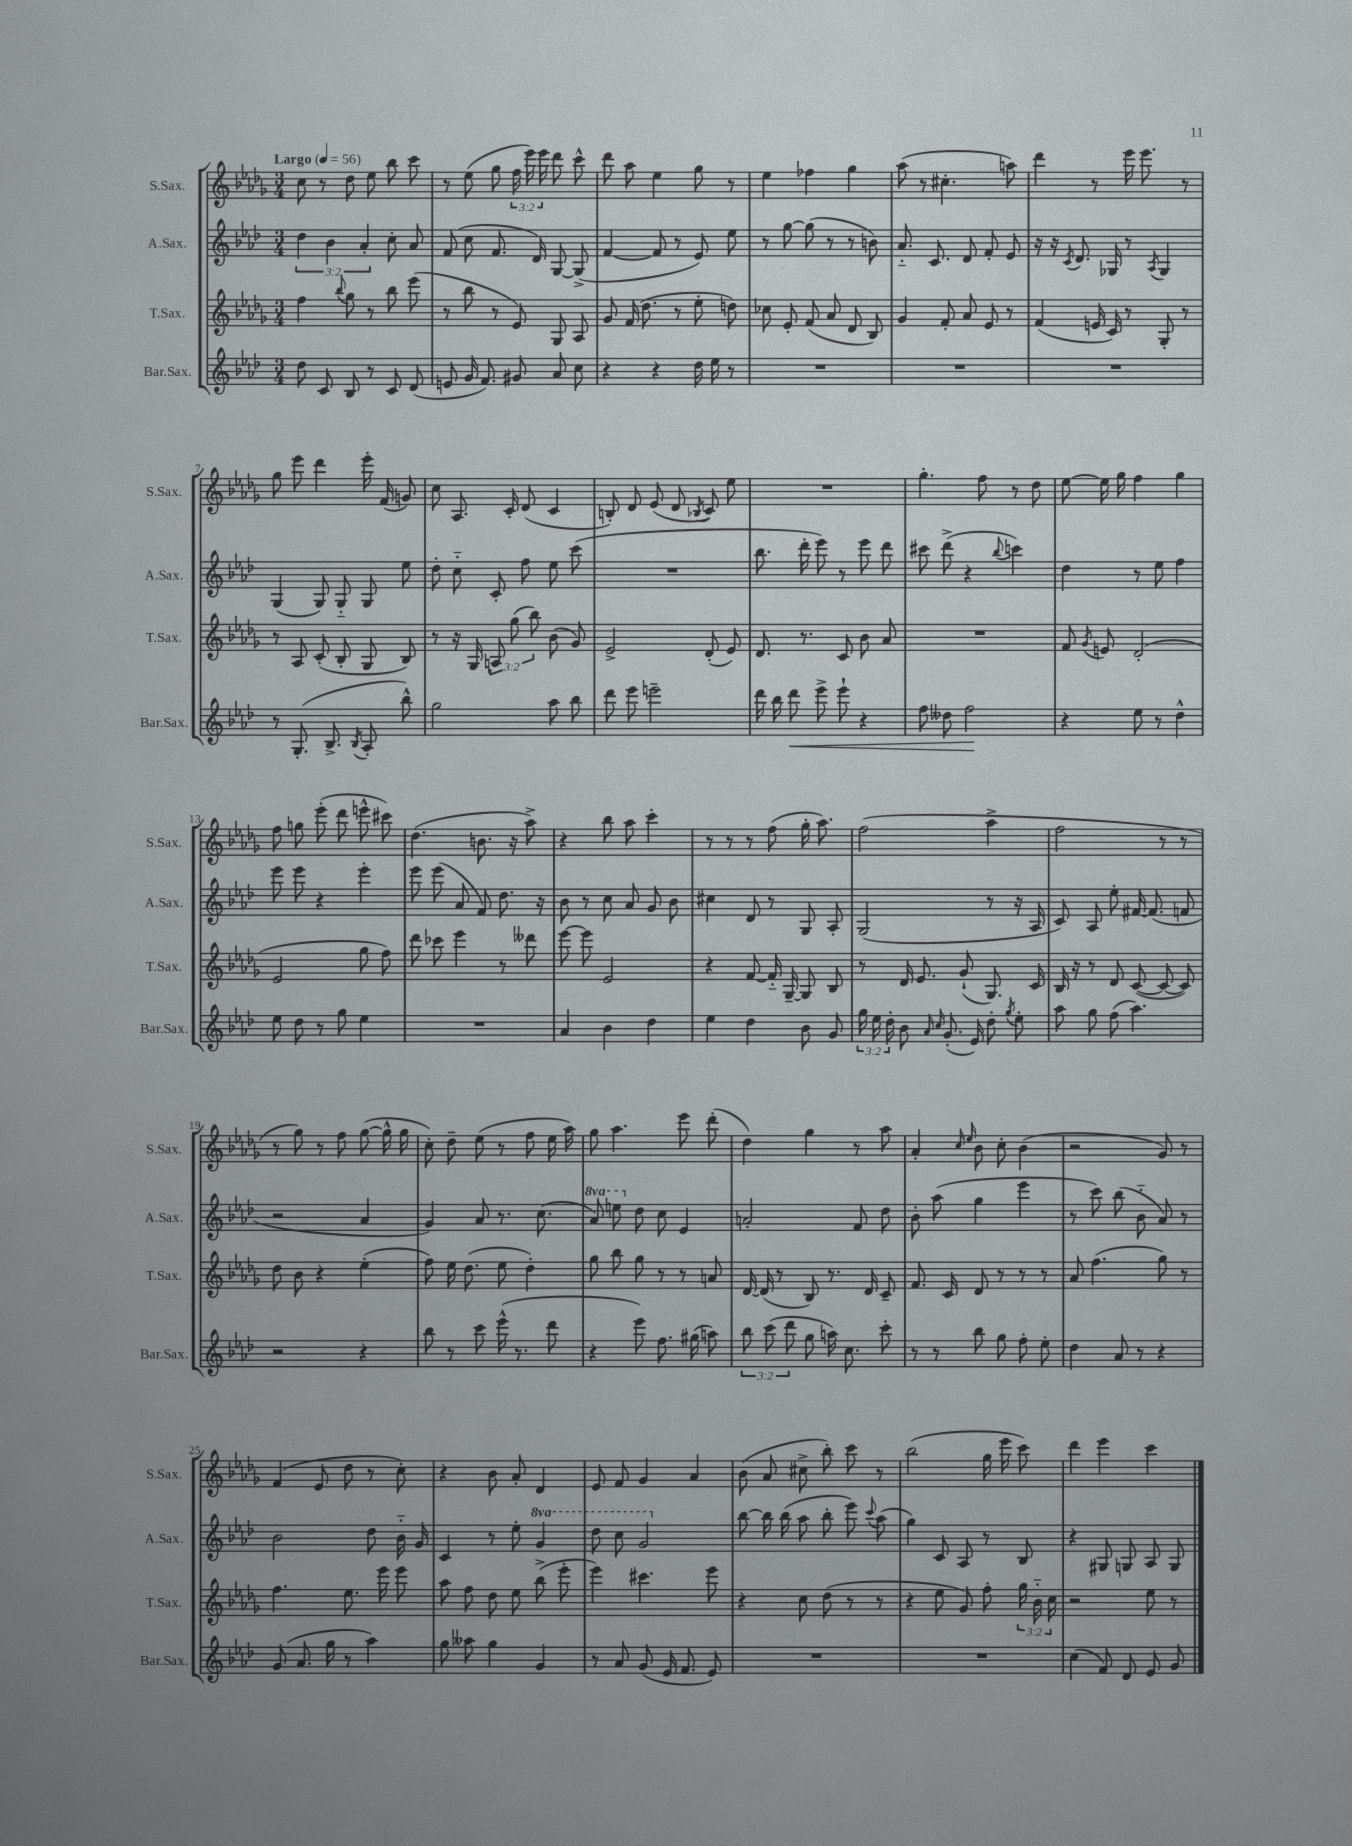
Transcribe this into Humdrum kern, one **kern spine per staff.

**kern	**kern	**kern	**kern
*staff4	*staff3	*staff2	*staff1
*clefG2	*clefG2	*clefG2	*clefG2
*k[b-e-a-d-]	*k[b-e-a-d-g-]	*k[b-e-a-d-]	*k[b-e-a-d-g-]
*M3/4	*M3/4	*M3/4	*M3/4
*MM56	*MM56	*MM56	*MM56
8dd-	4ff	6dd-	8cc
8c	.	.	8r
.	.	6b-	.
.	8qqbb-	.	.
8B-	8gg-	.	8dd-
.	.	6a-'	.
8r	8r	.	8ee-
8c	8bb-	8cc'	8bb-
(8d-	(8eee-	8a-	8ccc
=	=	=	=
8e	8r	(8f	8r
16g	8bb-	8cc	(8ee-
8.f)	.	.	.
.	8r	8.f	8gg-
8g#	8e-)	.	24ff
.	.	.	24eee-)
.	.	16d-)	.
.	.	.	24eee-
8a-	8G-	[8G	8ddd-
8cc	8A-	(8G^]	8ccc^^
=	=	=	=
4r	8g-	[4f	8ddd-
.	(16f	.	8aa-
.	8.dd-	.	.
4r	.	8f]	4ee-
.	8r	8r	.
16dd-	8ee-'	8e-)	8gg-
16ee-	.	.	.
8r	8dd)	8ee-	8r
=	=	=	=
2.r	8cc-	8r	4ee-
.	8e-'	[8gg	.
.	(8f	(8gg]	4ff-
.	8a-	8r	.
.	8d-	8r	4gg-
.	8B-)	8b)	.
=	=	=	=
2.r	4g-	8.a-'~	(8aa-
.	.	.	8r
.	.	8.c	.
.	8f'	.	4.cc#'
.	8a-	8d-	.
.	8e-	8f'	.
.	8r	8e-	8aa)
=	=	=	=
2.r	(4f	16r	4ddd-
.	.	16r	.
.	.	8qc	.
.	.	8.d-	.
.	16e	.	8r
.	16c)	16G-	.
.	8r	8r	16eee-
.	.	.	8.eee-
.	.	8qA-	.
.	8G-'	4G-	.
.	8r	.	8r
=	=	=	=
8r	8r	(4G	8gg-
(8.G'	8A-	.	8eee-
.	(8c'	8G)	4ddd-
8.B-^	.	.	.
.	8B-'	8G'~	.
8qB-	.	.	.
8A-'	8G-	8G	16eee-'
.	.	.	(16f
8bb-^^)	8B-)	8ee-	8g)
=	=	=	=
2gg	8r	8dd-'	8cc
.	16r	8cc'~	8.A-
.	16G-	.	.
.	12A	8c'	.
.	.	.	16c'
.	(12gg-	.	.
.	.	8ff	(8d-
.	12bb-)	.	.
8aa-	(8b-	8ee-	4c
8bb-	8g-)	(8ccc	.
=	=	=	=
8ddd-	2e-^	2.r	8B')
8eee-	.	.	8d-
2eee~	.	.	(8e-
.	.	.	8d-
.	.	.	8qB-
.	(8d-'	.	8c)
.	8e-)	.	8ee-
=	=	=	=
16ddd-	8.d-	8.bb-	2.r
16bb-	.	.	.
8ddd-	.	.	.
.	8.r	16ddd-'	.
8eee-^	.	8eee-)	.
8eee-`	8c	8r	.
4r	8b-	8eee-	.
.	8a-	8ddd-	.
=	=	=	=
8ff	2.r	8ccc#	4.gg-'
8dd--	.	(8ddd-^	.
2ff	.	4r	.
.	.	.	8ff
.	.	8qqbb-	.
.	.	4ccc)	8r
.	.	.	8dd-
=	=	=	=
4r	8f	4dd-	[8ee-
.	8qg-	.	.
.	8e	.	16ee-]
.	.	.	16gg-
8ee-	(2d-'	8r	4ff
8r	.	8ee-	.
4dd-^^	.	4ff	4gg-
=	=	=	=
8ee-	2e-	8eee-	8ff
8dd-	.	8eee-	8gg
8r	.	4r	(8eee-'
8gg	.	.	8ddd-
4ee-	8gg-	4eee-'	8eee^^
.	8ff)	.	8ccc#)
=	=	=	=
2.r	8ddd-	8eee-	(4.dd-
.	8ccc-	(8eee-	.
.	4eee-	8a-	.
.	.	8f)	8.b
.	8r	8.dd-	.
.	.	.	16r
.	8ddd--	.	8aa-^)
.	.	16r	.
=	=	=	=
4a-	[8eee-	8b-	4r
.	8eee-]	8r	.
4b-	2e-	8cc	8bb-
.	.	8a-	8aa-
4dd-	.	8g	4ccc'
.	.	8b-	.
=	=	=	=
4ee-	4r	4cc#	8r
.	.	.	8r
4dd-	[8f	8d-	8r
.	16f'~]	8r	(8ff
.	[16G-~	.	.
8b-	8G-]	8G	16gg-'
.	.	.	8.aa-)
8g	8B-	8A-'	.
=	=	=	=
24gg	8r	(2G	(2ff
24ee-	.	.	.
24dd-'	.	.	.
8b-	16d-	.	.
.	8.e-	.	.
16qqa-	.	.	.
16qqcc	.	.	.
(8.g'	.	.	.
.	(8g-`	.	.
16e-)	.	.	.
8dd-'	8.G-)	8r	4aa-^
8qgg	.	.	.
8ee-'	.	16r	.
.	16c	16A-	.
=	=	=	=
8aa-	16B-	8c)	2ff
.	16r	.	.
8gg	8r	8A-	.
(8ff	8d-	8ee-'	.
4.aa-)	([8c	[16f#	.
.	.	(8.f#]	.
.	8c_	.	8r
.	8c])	8f	8r
=	=	=	=
2r	8dd-	2r	8r
.	8b-	.	8gg-)
.	4r	.	8r
.	.	.	8ff
4r	(4ee-'	4a-	([8gg-
.	.	.	16gg-^^]
.	.	.	16gg-
=	=	=	=
8bb-	8ff)	4g)	8cc')
8r	16ee-	.	8dd-~
.	(8.dd-	.	.
8ccc	.	8a-	(8ee-
(16eee-^^	8ee-	8.r	8r
8.r	.	.	.
.	4dd-')	.	8ff
.	.	(8.cc	.
8ddd-	.	.	16ee-
.	.	.	16aa-)
=	=	=	=
4r	8gg-	8aa-)	8gg-
.	8bb-	8eee	4.aa-
8eee-)	8gg-	8dd-	.
8.ff	8r	8cc	.
.	8r	4e-	8eee-
(16gg#	.	.	.
8aa)	8a	.	(8ddd-'
=	=	=	=
12bb-	[16d-	2a'	4dd-)
.	(16d-]	.	.
(12ccc	.	.	.
.	8r	.	.
12ddd-	.	.	.
8gg	8B-)	.	4gg-
16aa)	8.r	.	.
8.cc	.	.	.
.	.	8f	8r
.	16d-	.	.
8ccc'	8c~	8dd-	8aa-
=	=	=	=
8r	8.f	8b-'	4a-'
8r	.	(8aa-	.
.	16c	.	.
.	.	.	16qqcc
.	.	.	16qqee-
8bb-	8d-	4gg	8b-
8gg	8r	.	8cc'
8ff'	8r	4eee-	(4b-
8ee-'	8r	.	.
=	=	=	=
4dd-	8a-	8r	2r
.	(4.ff	8ccc)	.
8a-	.	(8bb-	.
8r	.	8b-'~	.
4r	8gg-)	8a-)	8g-)
.	8r	8r	8r
=	=	=	=
(8g	4.ff	2b-	(4f
8.a-	.	.	.
.	.	.	8e-
16gg	.	.	.
8r	8.ee-	.	8dd-
4aa-)	.	8dd-	8r
.	16eee-	.	.
.	8eee-	16b-'~	8cc')
.	.	16g	.
=	=	=	=
8gg	8aa-	4c	4r
8aa--	8ff	.	.
4gg	8dd-	8r	8b-
.	8ee-	8ee-'	8a-'
4g	(8bb-^	4gg	4d-
.	8eee-'	.	.
=	=	=	=
8r	4eee-)	8ddd-	8e-
8a-	.	8ccc	8f
(8g	4.ccc#	2gg	4g-
16e-	.	.	.
8.f	.	.	.
.	.	.	4a-
8e-)	8eee-	.	.
=	=	=	=
2.r	4r	[8bb-	(8b-
.	.	16bb-]	8a-
.	.	(16bb-	.
.	8cc	8aa-	8cc#^
.	(8dd-	8bb-'	8bb-')
.	8r	8eee-)	8ccc
.	.	8qqccc	.
.	8r	(8aa-	8r
=	=	=	=
2.r	4r	4gg)	(2bb-
.	8ee-	8c	.
.	8g-)	8A-	.
.	8ff'	8r	16gg-
.	.	.	16eee-
.	24gg-	8B-	8ccc)
.	24b-'~	.	.
.	24cc	.	.
=	=	=	=
(4cc	2r	4r	4ddd-
8f)	.	8G#	4eee-
8d-	.	8G	.
8e-	8ee-	8A-	4ccc
8g	8r	8G	.
==	==	==	==
*-	*-	*-	*-
